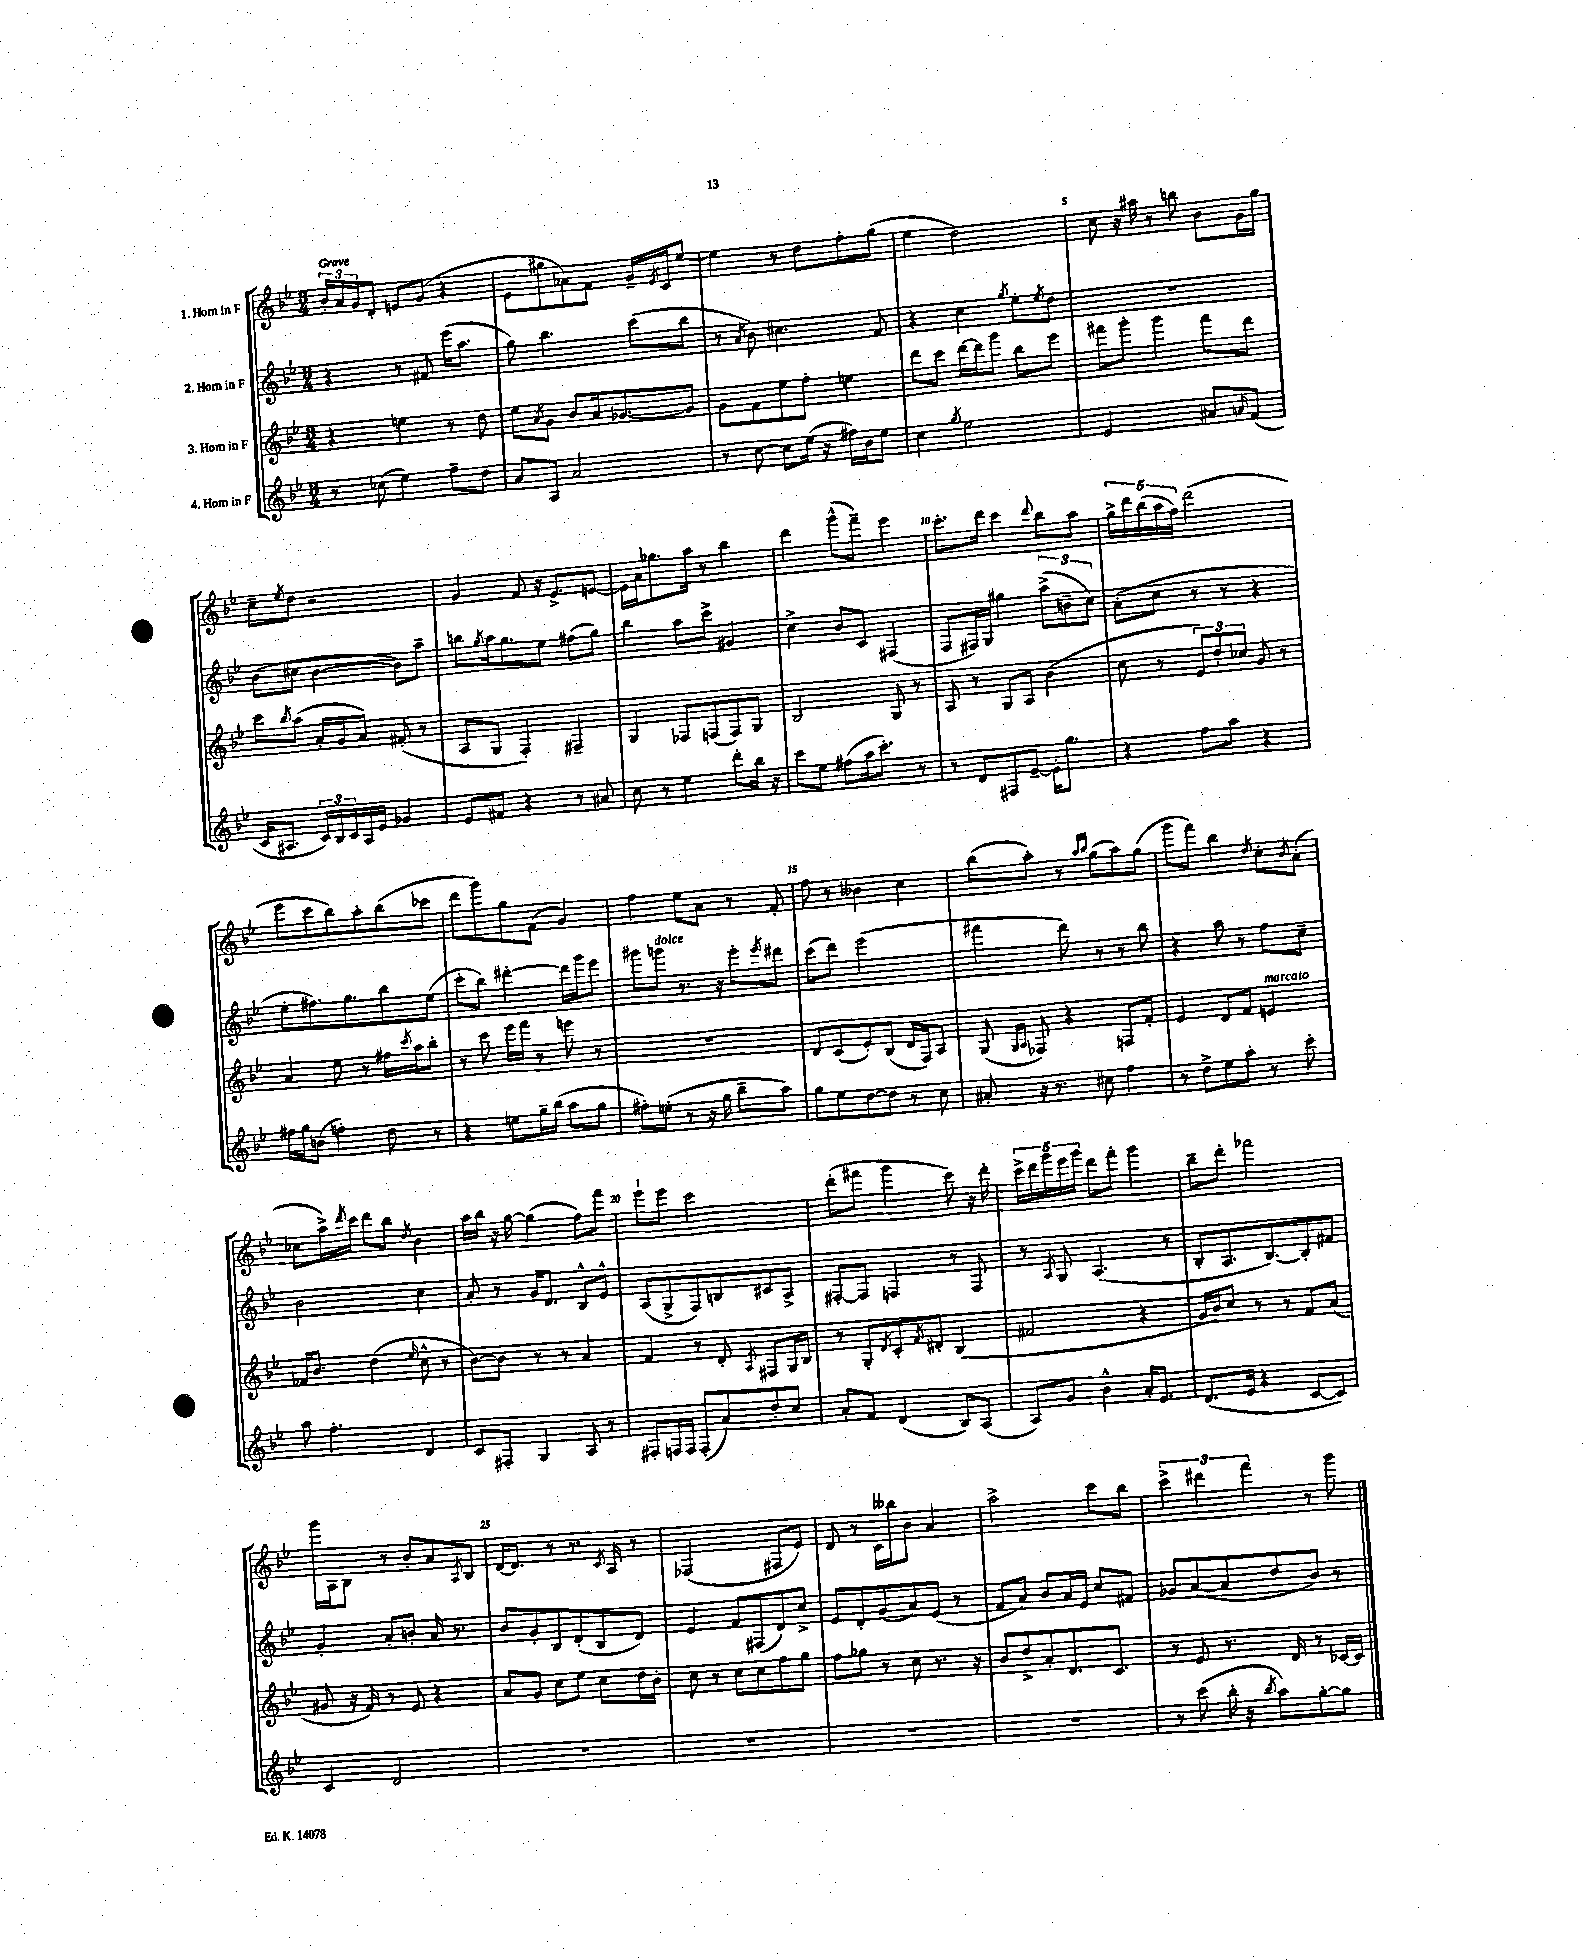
<<
\new StaffGroup <<
\new Staff = "s0" \with { instrumentName = "1. Horn in F" } {
    \clef treble \key bes \major \numericTimeSignature \time 3/4 \tempo "Grave"
    \tuplet 3/2 { bes'16-. a'16 g'16 } d'8-. e'8 g'8( r4 |
    ees'8 gis''8 aes'8) f'8 g'16-- \acciaccatura { ees'8 } c'16 ees''8~ |
    ees''4 r8 d''8 f''8-. g''8( |
    ees''4 d''2) |
    c''8 r16 ais''16 r8 b''8 bes'8 g'16 g''16 |
    c''8-- \acciaccatura { ees''8 } d''8 r2 |
    g'4 f'8 r16 ees'8.-> e'8~ |
    e'16 a'16 ges''8. a''16 r8 bes''4 |
    d'''4 g'''8-^( f'''8--) ees'''4 |
    c'''8.-. d'''16 c'''4 \appoggiatura { d'''8 } bes''8 a''8 |
    \tuplet 5/4 { g''16-> d'''16 bes''16( a''16 f''16) } d'''2( |
    ees'''8 c'''8 bes''8) a''8-. bes''8( ces'''8 |
    d'''8 g'''8) g''8 f'8( g'4) |
    f''4 ees''8 a'8 r8 f'8-. |
    f''8 r8 beses'4 c''4 |
    bes''8( a''8-.) r8 \grace { a''16 bes''16 } g''8( a''8) g''8( |
    g'''8 f'''8) bes''4 \acciaccatura { d''8 } c''8-. \acciaccatura { bes'8 } a'8-.( |
    ces''8 a''16->) \acciaccatura { d'''8 } c'''16 d'''8 bes''8 \acciaccatura { d''8 } bes'4 |
    a''16 bes''16 r16 g''16~ g''4( f''8) f'''8 |
    ees'''8-! ees'''8 c'''2 |
    d'''8-.( fis'''8 g'''4 c'''8) r16 d'''16-. |
    \tuplet 5/4 { c'''16-> d'''16 g'''16 ees'''16 g'''16 } d'''8 f'''8-. g'''4 |
    bes''8-- d'''8-. fes'''2 |
    g'''16 a16 bes8 r8 bes'8-. a'8 \acciaccatura { a8 } bes8 |
    d'16~ d'8. r8 r8. \acciaccatura { c'8 } a16 r8 |
    fes2( fis8 ees'8) |
    d'8 r8 c'16 beses''16 bes'8 a'4 |
    a''2-> c'''8 bes''8 |
    \tuplet 3/2 { c'''4-> dis'''4 f'''4 } r8 g'''8 \bar "|." |
}
\new Staff = "s1" \with { instrumentName = "2. Horn in F" } {
    \clef treble \key bes \major \numericTimeSignature \time 3/4
    r4 r8 fis'8 ees'''16( a''8. |
    g''8) bes''4. c'''8( bes''8 |
    r8 \acciaccatura { a'8 } bes'8) cis''4. f'8 |
    r4 c''4 \acciaccatura { g''8 } ees''8-. \acciaccatura { ees''8 } d''8 |
    R2. |
    bes'8( cis''8 bes'4~ bes'8) a''8-- |
    b''8 \acciaccatura { g''8 } a''16 g''8. ees''8 fis''8( g''8) |
    bes''4 a''8 c'''8-> gis'4 |
    c''4-> bes'8 c'8 fis4( |
    f8 fis16) g16 gis''4 \tuplet 3/2 { a''8->( b'8-- c''8) } |
    a'8-.( c''8 r8 r8 r4 |
    ees''8-. fis''8.) g''8. bes''8 ees''8( |
    c'''8-. bes''8) dis'''4~-. dis'''16 g'''16 ees'''8 |
    gis'''8 g'''8^\markup { \italic "dolce" } r8. r16 ees'''8-. \acciaccatura { ees'''8 } dis'''8 |
    c'''8( d'''8) ees'''2( |
    fis'''4 d'''8) r8 r8 bes''8 |
    r4 a''8 r8 f''8 c''8-- |
    bes'2 c''4 |
    a'8-. r8 g'16 d'8. bes8-^ ees'8-^ |
    a8( g8-> f8) b8 cis'8 a8-> |
    fis8~-. fis8 f4 r8 f8 |
    r8 \acciaccatura { a8 } g8 a4.( r8 |
    bes8-. a8. bes8.~) bes8-. fis'8 |
    g'4-. a'8-. b'8-. a'16 r8. |
    bes'8 g'8-. bes8 d'8-.( bes8 d'8) |
    ees'4 f'8 fis8( d'8) c''8-> |
    ees'8 d'8-. g'8( a'8) ees'8( r8 |
    f'8 a'8) bes'8 a'16 ees'16 c''8 fis'8 |
    ges'8 a'8~( a'8 d''8 bes'8) r8 \bar "|." |
}
\new Staff = "s2" \with { instrumentName = "3. Horn in F" } {
    \clef treble \key bes \major \numericTimeSignature \time 3/4
    r4 e''4 r8 d''8 |
    ees''8 \acciaccatura { a'8 } g'8 bes'8 a'16 ges'8.~ ges'8 |
    g'8 f'8 ees''8 f''8-. e''4 |
    d'''8 c'''8 d'''16~ d'''16 g'''8 bes''8 ees'''8 |
    fis'''8 g'''8-. g'''4 fis'''8 d'''8 |
    c'''8 \acciaccatura { bes''8 } a''8( a'16-. g'16 a'8) fis'8-.( r8 |
    a8 g8 f4-.) fis4-- |
    g4 fes8 f8( f8) g8 |
    bes2 g8 r8 |
    a8 r8 g8 a8 bes'4( |
    c''8 r8 \tuplet 3/2 { ees'8) d''8-. ces''8 } g'8 r8 |
    a'4 ees''8 r8 fis''16 \acciaccatura { c'''8 } a''16 bes''8-. |
    r8 c'''8 ees'''16 f'''16 r8 e'''8 r8 |
    R2. |
    d'8 c'8( ees'8-.) bes8( d'16 f16) a8 |
    g8( \grace { g16 a16 } fes8) r4 f8 f'8-. |
    ees'4 d'8 f'8 e'4^\markup { \italic "marcato" } |
    fes'16 bes'8. d''4( \grace { ees''16 } c''8-^ r8 |
    bes'8~) bes'8 r8 r8 a'4 |
    f'4 r8 d'8-. \acciaccatura { a8 } fis8 g16 bes16 |
    r8 g8-. \acciaccatura { d'8 } c'8-. \acciaccatura { f'8 } dis'8-. bes4( |
    fis'2 r4 |
    g'16 bes'16) c''8 r8 r8 f'8 a'8( |
    gis'8 r16 f'16) r8 ees'8 r4 |
    a'8 g'8 c''8 ees''8 c''8 d''16 bes'16-. |
    c''8 r8 c''8 c''8 f''8 g''8 |
    f''8 ges''8 r8 c''8 r8. r16 |
    bes'8 d''8-> a'8-. d'8. c'8. |
    r8 ees'8 r8. d'16 r8 ces'16~ ces'16 \bar "|." |
}
\new Staff = "s3" \with { instrumentName = "4. Horn in F" } {
    \clef treble \key bes \major \numericTimeSignature \time 3/4
    r8 ces''8( ees''4) f''8-- d''8 |
    a'8 a8 a'2 |
    r8 c''8~ c''8 ees''16( r16 fis''16) bes'16 ees''8 |
    c''4 \acciaccatura { g''8 } ees''2 |
    ees'2 ais'8 \grace { a'16 } f'8( |
    c'16 ais8. \tuplet 3/2 { c'16) bes16 c'16 } ais16 ees'16 ges'4 |
    ees'8 fis'8 r4 r8 ais'8 |
    c''8 r8 ees''4 d'''8-. bes''16 r16 |
    c'''8 ees''8 fis''8( a''16 c'''8.-.) r8 |
    r8 d'8 fis8 ees'8~-- ees'16-. g''8. |
    r4 f''8 a''8 r4 |
    fis''16 g''16 b'8( f''4-.) d''8 r8 |
    r4 e''8 g''16-- bes''16( a''8 g''8 |
    fis''8-.) e''8-.( r8 r16 g''16 bes''8-- a''8) |
    g''8 ees''8 d''8~ d''8 r8 c''8 |
    ais'8-. r16 r8. cis''8 f''4 |
    r8 d''8-> ees''8 a''8-. r8 c'''8-. |
    a''8 f''4.-. d'4 |
    c'8 fis8-. g4 a8 r8 |
    fis8-. f16 f16 f8-.( a'8) d''8-. c''8 |
    a'8-. f'8 d'4( bes8) a8( |
    a8) g'8 bes'4-^ a'16-. ees'8. |
    d'8.( ees'16 r4 c'8~ c'8) |
    c'4 d'2 |
    R2. |
    R2. |
    R2. |
    R2. |
    r8 c'''8( bes''16-. r16 \acciaccatura { bes''8 } a''8) g''8~-. g''8 \bar "|." |
}
>>
>>
\layout { \context { \Score \override BarNumber.break-visibility = ##(#f #t #t) barNumberVisibility = #(every-nth-bar-number-visible 5) } }
